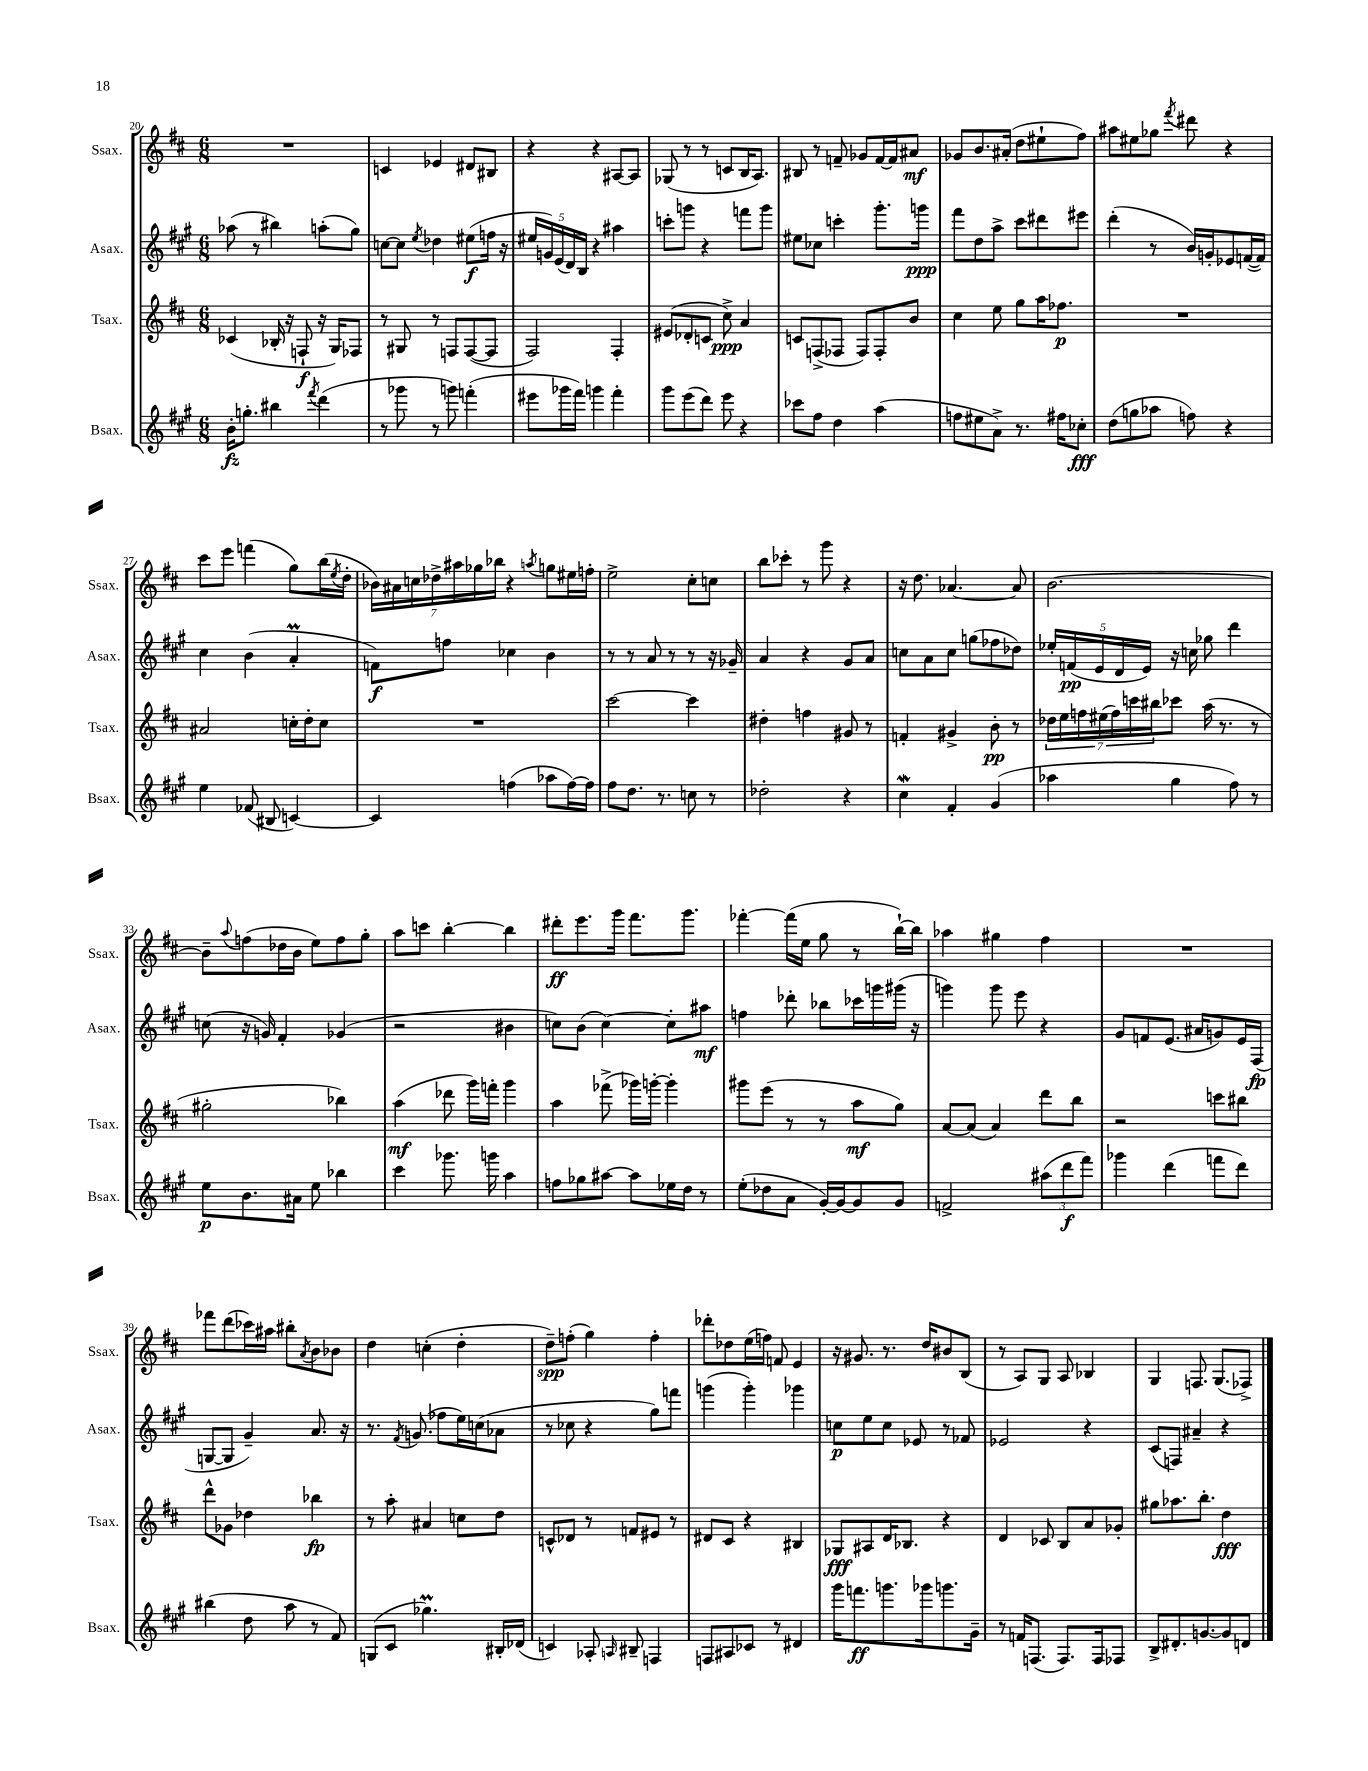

**kern	**kern	**kern	**kern
*staff4	*staff3	*staff2	*staff1
*clefG2	*clefG2	*clefG2	*clefG2
*k[f#c#g#]	*k[f#c#]	*k[f#c#g#]	*k[f#c#]
*M6/8	*M6/8	*M6/8	*M6/8
16b'	(4c-	(8aa-	2.r
8.gg'	.	.	.
.	.	8r	.
4bb#	16B-'	4bb#)	.
.	16r	.	.
.	8F`	.	.
8qfff#	.	.	.
(4ddd	16r	(8aa'	.
.	16G)	.	.
.	8F-	8gg#)	.
=	=	=	=
8r	8r	[8cc	4c
8ggg-	8G#	8cc]	.
.	.	8qee	.
8r	8r	4dd-	4e-
8ggg)	8F	.	.
(4fff'	([8F	(8ee#	8d#
.	8F]	16ff	8B#
.	.	16r	.
=	=	=	=
8eee#	2F#)	20ee#	4r
.	.	20g)	.
.	.	(20e	.
16ggg-	.	.	.
.	.	20d)	.
16fff#)	.	.	.
.	.	20B	.
4ggg	.	4r	4r
4fff#'	4F#'	4aa#	[8A#
.	.	.	8A#]
=	=	=	=
8ggg#	(8e#	8ccc'	(8G-
(8eee	8d-'	8ggg	8r
8ddd)	8c	4r	8r
8eee	8cc#^)	.	8c
4r	4a	8fff	16B
.	.	.	8.A)
.	.	8ggg	.
=	=	=	=
8ccc-	8c	8ee#	8B#
8ff#	(8F^	8cc-	8r
4dd	8F-	4ccc'	8f~
.	8F-)	.	8g-
(4aa	8F-'	8.ggg#'	[16f
.	.	.	16f]
.	8b	.	8a#
.	.	16ggg	.
=	=	=	=
8ff	4cc#	8fff#	8g-
8ee#	.	8dd	8.b
8a^)	8ee	8aa^	.
.	.	.	(16a#'
8.r	8gg	8ccc#	8dd
.	16aa	8ddd#	8ee#`
16ff#	8.ff-	.	.
8cc-'	.	8eee#	8ff#)
=	=	=	=
(8dd	2.r	(4ddd'	8aa#
8gg	.	.	8ee#
8aa-	.	8r	8gg-
.	.	.	8qfff#
8ff)	.	16b)	8ddd#
.	.	16g'	.
4r	.	8e-	4r
.	.	([16f	.
.	.	16f])	.
=	=	=	=
4ee	2a#	4cc#	8ccc#
.	.	.	8eee
(8f-	.	(4b	(4fff
8B#	.	.	.
[4c)	16cc'	4a'	8gg)
.	16dd'	.	.
.	8cc	.	(16bb
.	.	.	8qee
.	.	.	16dd'
=	=	=	=
4c]	2.r	8f)	28b-)
.	.	.	28a#
.	.	.	28cc
.	.	.	28dd-^
.	.	8ff	.
.	.	.	28aa#
.	.	.	28gg-
.	.	.	28bb-
(4ff	.	4cc-	4r
.	.	.	8qaa
8aa-	.	4b	8gg
[16ff)	.	.	16ee#
16ff]	.	.	16ff'
=	=	=	=
8ff#	[2ccc#	8r	2ee^
8.dd	.	8r	.
.	.	8a	.
8.r	.	.	.
.	.	8r	.
8cc	4ccc#]	8r	8cc#'
8r	.	16r	8cc
.	.	16g-~	.
=	=	=	=
2dd-'	4dd#'	4a	8bb
.	.	.	8ccc-'
.	4ff	4r	8r
.	.	.	8ggg
4r	8g#	8g#	4r
.	8r	8a	.
=	=	=	=
4cc#	4f'	8cc	16r
.	.	.	8.dd
.	.	8a	.
4f#'	4g#^	8cc	[4.a-
.	.	(8gg	.
(4g#	8b'	8ff-	.
.	8r	8dd-)	8a-]
=	=	=	=
4aa-	28dd-	20ee-'	[2.b
.	28ee	.	.
.	.	(20f	.
.	28ff	.	.
.	.	20e	.
.	(28ee#	.	.
.	28ff)	.	.
.	.	20d	.
.	28ccc	.	.
.	.	20e)	.
.	28bb#	.	.
4gg#	8ccc-	16r	.
.	.	16cc	.
.	(16aa	8gg-	.
.	8.r	.	.
8ff#)	.	4ddd	.
8r	8r	.	.
=	=	=	=
8ee	2gg#'	(8cc	8b~]
.	.	.	8qqaa
8.b	.	16r	(8ff
.	.	16g)	.
.	.	4f#'	16dd-
16a#	.	.	16b
8ee	.	.	8ee)
4bb-	4bb-)	(4g-	8ff
.	.	.	8gg'
=	=	=	=
4ccc#	(4aa	2r	8aa
.	.	.	8ccc
8.ggg-	8ddd-	.	[4bb'
.	16ggg)	.	.
16ggg	16fff'	.	.
4aa	4ggg	4b#	4bb]
=	=	=	=
8ff	4aa	8cc)	8ddd#'
8gg-	.	(8b	8.eee
[8aa#	(8fff-^	[4cc)	.
.	.	.	16ggg
8aa#]	16ggg-)	.	8.fff#
.	[16ggg'	.	.
16ee-	4ggg']	8cc']	.
16dd	.	.	8.ggg
8r	.	8aa#	.
=	=	=	=
(8ee'	8ggg#	4ff	[4fff-'
8dd-	(8eee	.	.
8a	8r	8ddd-'	(16fff-]
.	.	.	16ee
[16g#')	8r	8bb-	8gg
16g#_	.	.	.
8g#]	8aa	16ccc-	8r
.	.	16ggg	.
8g#	8gg)	(16ggg#	[16bb`)
.	.	16r	16bb]
=	=	=	=
2f^	[8a	4ggg)	4aa-
.	(8a]	.	.
.	4a)	8ggg	4gg#
.	.	8eee	.
(12aa#	8ddd	4r	4ff#
12ddd	.	.	.
.	8bb	.	.
12fff#)	.	.	.
=	=	=	=
4ggg-	2r	8g#	2.r
.	.	8f	.
(4ddd	.	(8.e	.
.	.	16a#	.
8fff	8ccc	8g)	.
8ddd)	8bb#	16e	.
.	.	(16F#	.
=	=	=	=
(4bb#	8ddd^^	[8G	8fff-
.	8g-	8G]	(8ddd
8dd	4dd-	4g#~)	16ccc-)
.	.	.	16aa#
8aa	.	.	8bb#'
.	.	.	8qa
8r	4bb-	8.a	8b
8f#)	.	.	8b-
.	.	16r	.
=	=	=	=
(8G	8r	8.r	4dd
8c#	8aa'	.	.
.	.	8qf#	.
.	.	(8.g	.
4.gg-)	4a#	.	(4cc'
.	.	8ff-	.
.	8cc	16ee)	4dd'
.	.	(16cc	.
16B#'	8dd	8a-	.
(16d-	.	.	.
=	=	=	=
4c)	8c^^	8r	8dd~)
.	8d-	8cc-	(8ff'
8A-'	8r	4r	4gg)
16qqA	.	.	.
8B#~	8f	.	.
4F	8e#	8gg#)	4ff'
.	8r	8fff	.
=	=	=	=
8F	8d#	(4ggg	8ddd-'
8A#	8c#	.	8dd-
8c-	4r	4ggg')	(16ee
.	.	.	16ff)
8r	.	.	8f
4d#	4B#	4ggg-	4e
=	=	=	=
16ggg#	8G-	8cc	16r
8.fff	.	.	8.g#
.	8A#	8ee	.
8.ggg	16d	8cc	8.r
.	8.B-	.	.
.	.	8e-	.
16ggg-	.	.	16dd
8.ggg	4r	8r	8b#
.	.	8f-	(8B
16g#~	.	.	.
=	=	=	=
8r	4d	2e-	8r
16f	.	.	8A)
(8.F	.	.	.
.	8c-	.	8G
8.F)	8B	.	8A
.	8a	4r	4B-
16F	.	.	.
8F-	8g-'	.	.
=	=	=	=
8B^	8gg#	(8c#	4G
8.d#'	8.aa-	8F)	.
.	.	4a#~	8.F
[8.g	8.bb'	.	.
.	.	.	(8.G
8g]	4dd	4r	.
8d	.	.	8F-^)
==	==	==	==
*-	*-	*-	*-
